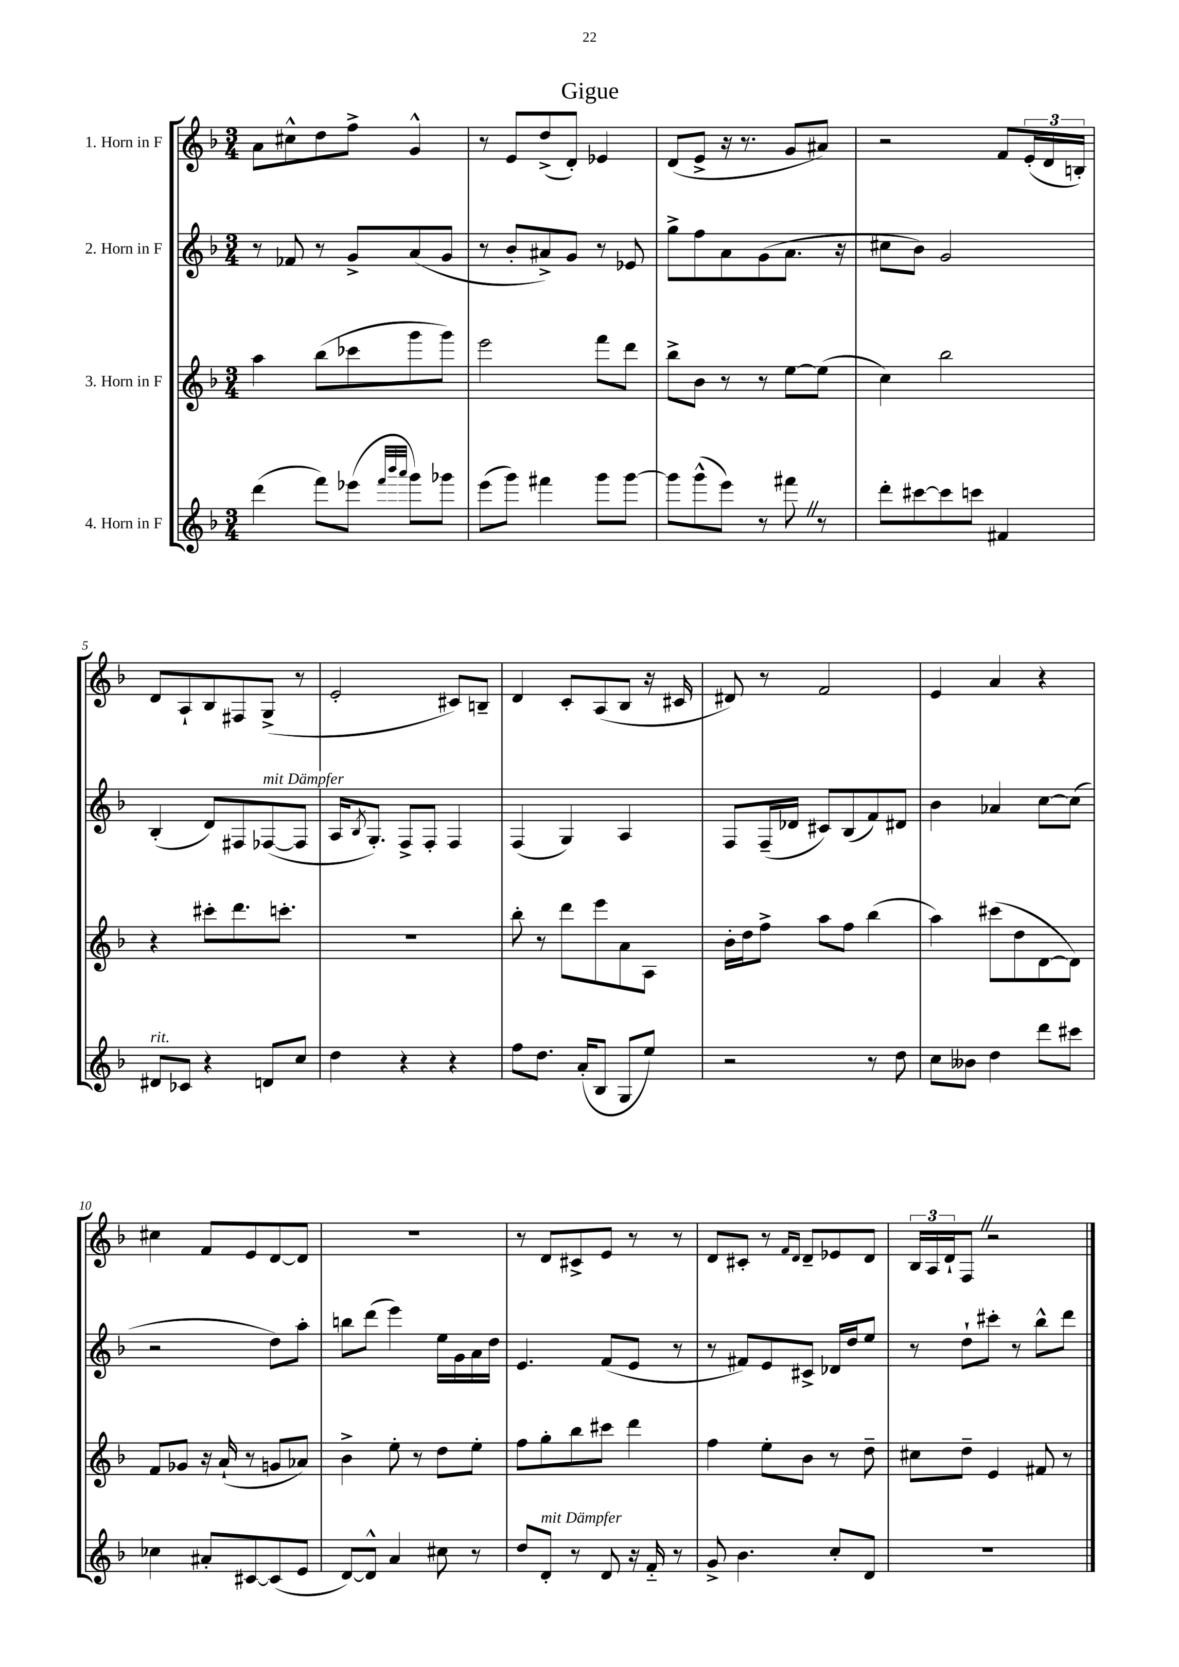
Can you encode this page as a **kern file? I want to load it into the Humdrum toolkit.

**kern	**kern	**kern	**kern
*staff4	*staff3	*staff2	*staff1
*clefG2	*clefG2	*clefG2	*clefG2
*k[b-]	*k[b-]	*k[b-]	*k[b-]
*M3/4	*M3/4	*M3/4	*M3/4
(4ddd	4aa	8r	8a
.	.	8f-	8cc#^^
8fff)	(8bb-	8r	8dd
(8eee-	8ccc-	8g^	8ff^
32qqfff	.	.	.
32qqbbb-	.	.	.
32qqaaa	.	.	.
8ggg)	8ggg	(8a	4g^^
8ggg-	8ggg)	8g	.
=	=	=	=
(8eee	2eee	8r	8r
8ggg)	.	8b-'	8e
4fff#	.	8a#^)	(8dd^
.	.	8g	8d')
8ggg	8fff	8r	4e-
[8ggg	8ddd	8e-	.
=	=	=	=
8ggg]	8bb-^	8gg^	(8d
(8ggg^^	8b-	8ff	8e^
8eee)	8r	8a	16r
.	.	.	8.r
8r	8r	(8g	.
8fff#	[8ee	8.a	8g
8r	(8ee]	.	8a#)
.	.	16r	.
=	=	=	=
8ddd'	4cc)	8cc#	2r
[8ccc#	.	8b-)	.
8ccc#]	2bb-	2g	.
8ccc	.	.	.
4f#	.	.	8f
.	.	.	(24e'
.	.	.	24d
.	.	.	24B')
=	=	=	=
8d#	4r	(4B-'	8d
8c-	.	.	8A`
4r	8ccc#'	8d)	8B-
.	8.ddd	8F#	8F#
8d	.	([8F-	(8G^
.	8.ccc'	.	.
8cc	.	8F-]	8r
=	=	=	=
4dd	2.r	16A	2e'
.	.	8qB-	.
.	.	8.G')	.
4r	.	8F^	.
.	.	8F'	.
4r	.	4F	8c#)
.	.	.	8B~
=	=	=	=
8ff	8bb-'	(4F	4d
8.dd	8r	.	.
.	8ddd	4G)	8c'
(16a'	.	.	.
8B-	8eee	.	(8A
8G	8a	4A	8B-
8ee)	8A	.	16r
.	.	.	16c#
=	=	=	=
2r	16b-'	8F	8d#)
.	16dd	.	.
.	8ff^	(16F~	8r
.	.	16d-	.
.	8aa	8c#)	2f
.	8ff	(8B-	.
8r	(4bb-	8f)	.
8dd	.	8d#	.
=	=	=	=
8cc	4aa)	4b-	4e
8b--	.	.	.
4dd	(8ccc#	4a-	4a
.	8dd	.	.
8ddd	[8d	[8cc	4r
8ccc#	8d])	(8cc]	.
=	=	=	=
4cc-	8f	2r	4cc#
.	8g-	.	.
8a#'	16r	.	8f
.	(16a`	.	.
[8c#	8r	.	8e
(8c#]	8g	8dd)	[8d
8e	8a-)	8aa'	8d]
=	=	=	=
[8d)	4b-^	8bb	2.r
8d^^]	.	(8ddd	.
4a	8ee'	4eee)	.
.	8r	.	.
8cc#	8dd	16ee	.
.	.	16g	.
8r	8ee'	16a	.
.	.	16dd	.
=	=	=	=
8dd	8ff	4.e	8r
8d'	8gg'	.	8d
8r	8bb-	.	8c#^
8d	8ccc#	(8f	8e
16r	4ddd	8e	8r
16f'~	.	.	.
8r	.	8r	8r
=	=	=	=
8g^	4ff	8r	8d
4.b-	.	8f#)	8c#'
.	8ee'	8e	8r
.	.	.	16qqf
.	.	.	16qqd
.	8b-	8c#^	8d~
8cc'	8r	16d-	8e-
.	.	16dd	.
8d	8dd~	8ee	8d
=	=	=	=
2.r	8cc#	8r	24B-
.	.	.	24A
.	.	.	24d`
.	8dd~	8dd`	8F
.	4e	8ccc#'	2r
.	.	8r	.
.	8f#	8bb-^^	.
.	8r	8ddd	.
==	==	==	==
*-	*-	*-	*-
